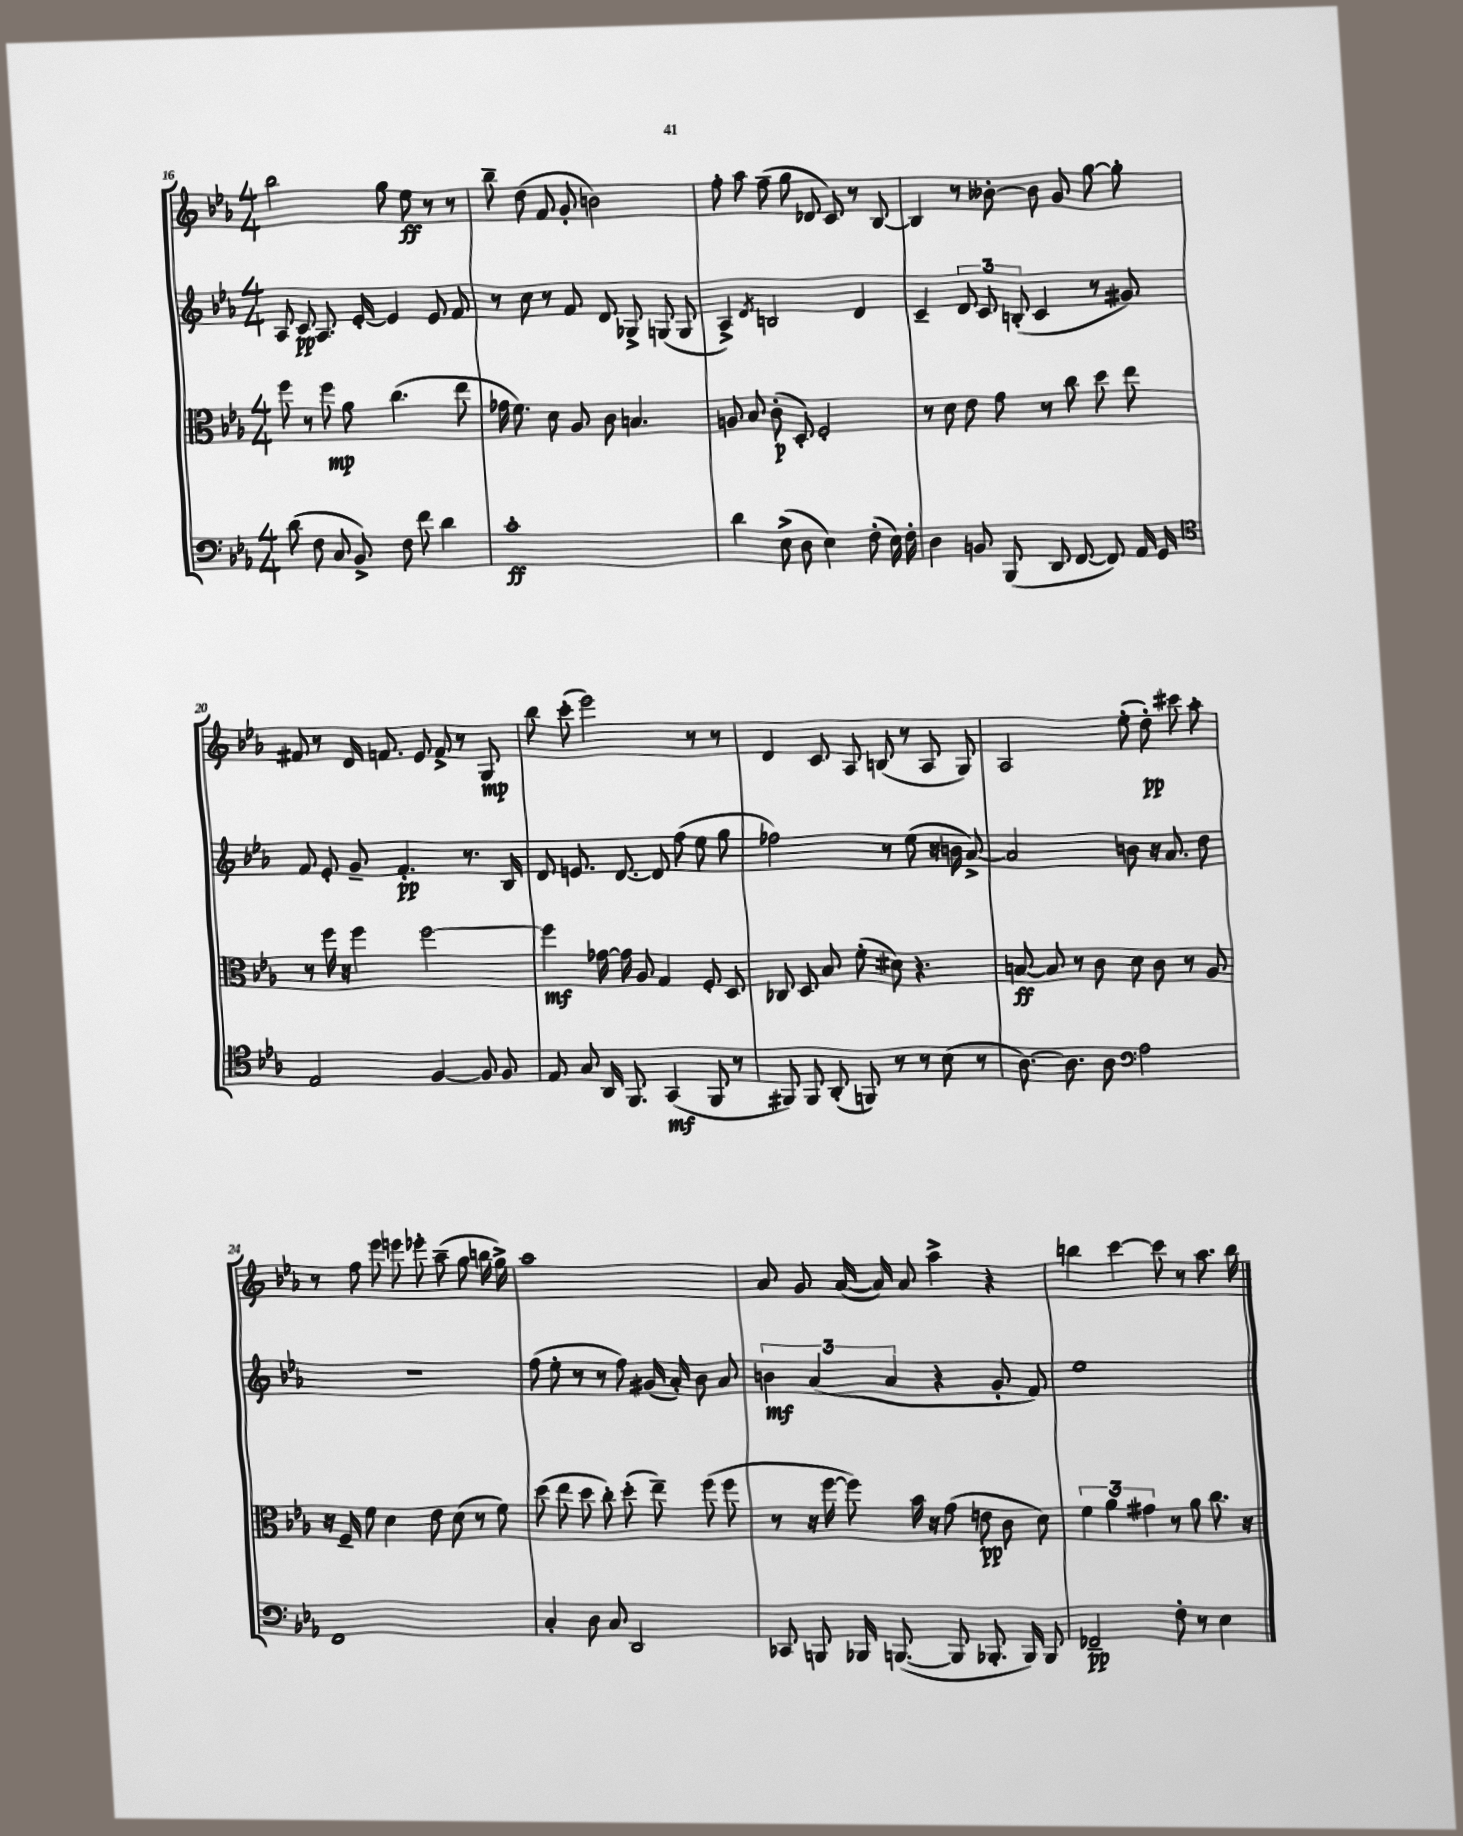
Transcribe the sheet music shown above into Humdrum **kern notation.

**kern	**dynam	**kern	**dynam	**kern	**dynam	**kern	**dynam
*part4	*part4	*part3	*part3	*part2	*part2	*part1	*part1
*staff4	*staff4	*staff3	*staff3	*staff2	*staff2	*staff1	*staff1
*clefF4	*	*clefC3	*	*clefG2	*	*clefG2	*
*k[b-e-a-]	*	*k[b-e-a-]	*	*k[b-e-a-]	*	*k[b-e-a-]	*
*M4/4	*	*M4/4	*	*M4/4	*	*M4/4	*
=16	=16	=16	=16	=16	=16	=16	=16
(8d\	.	8ff\	.	8A-/	.	2bb-\	.
8F\	.	8r	.	8c/	pp	.	.
8C/	.	8ff\	mp	8.A-/	.	.	.
8BB-^/)	.	8a-\	.	.	.	.	.
.	.	.	.	[16e-'/	.	.	.
8F\	.	(4.cc\	.	4e-/]	.	8gg\	.
8f\	.	.	.	.	.	8ee-\	ff
4d\	.	.	.	8e-/	.	8r	.
.	.	8ee-\	.	8f/	.	8r	.
=17	=17	=17	=17	=17	=17	=17	=17
1c'	ff	16g-X\	.	8r	.	8bb-~\	.
.	.	8.f\)	.	.	.	.	.
.	.	.	.	8cc\	.	(8dd\	.
.	.	8d\	.	8r	.	8f/	.
.	.	8A-/	.	8f/	.	8g'/	.
.	.	8c\	.	8d/	.	2bn\)	.
.	.	4.Bn/	.	8G-X^/	.	.	.
.	.	.	.	(8Gn/	.	.	.
.	.	.	.	8G/	.	.	.
=18	=18	=18	=18	=18	=18	=18	=18
4d\	.	8An/	.	4A-^/)	.	8ff'\	.
.	.	8B-/	.	.	.	8aa-\	.
.	.	.	.	8qd/	.	.	.
(8E-^\	.	(8c'\	p	2Bn/	.	(8ff~\	.
8D\	.	8D'/)	.	.	.	8gg\	.
4E-\)	.	2F'/	.	.	.	8d-X/	.
.	.	.	.	.	.	8c/)	.
(8F'\	.	.	.	4d/	.	8r	.
16E-\)	.	.	.	.	.	[8B-/	.
16F'\	.	.	.	.	.	.	.
=19	=19	=19	=19	=19	=19	=19	=19
4D\	.	8r	.	4c~/	.	4B-/]	.
.	.	8d\	.	.	.	.	.
8BBn/	.	8e-\	.	12d/	.	8r	.
.	.	.	.	12c/	.	.	.
(8BBB-/	.	8g\	.	.	.	[8b--X'\	.
.	.	.	.	(12Bn'/	.	.	.
8DD/	.	8r	.	4c/	.	8b--\]	.
[8FF/	.	8cc\	.	.	.	8g/	.
8FF/])	.	8dd\	.	8r	.	[8gg\	.
16AA-/	.	8ee-\	.	8g#X/)	.	8gg'\]	.
16GG/	.	.	.	.	.	.	.
!!LO:LB:g=z
=20	=20	=20	=20	=20	=20	=20	=20
*clefC4	*	*	*	*	*	*	*
2E-/	.	8r	.	8f/	.	8f#X/	.
.	.	16ff\	.	8e-'/	.	8r	.
.	.	16r	.	.	.	.	.
.	.	4ff\	.	8g~/	.	16d/	.
.	.	.	.	.	.	8.fn/	.
.	.	.	.	4.f'/	pp	.	.
[4F/	.	[2ff\	.	.	.	8e-/	.
.	.	.	.	.	.	8f^/	.
8F/]	.	.	.	8.r	.	8r	.
8F/	.	.	.	.	.	8G/	mp
.	.	.	.	16B-/	.	.	.
=21	=21	=21	=21	=21	=21	=21	=21
8E-/	.	4ff\]	mf	8d/	.	8bb-\	.
8G/	.	.	.	8.en/	.	(8ccc'\	.
16AA-/	.	[16g-X\	.	.	.	2eee-\)	.
8.FF/	.	16g-\]	.	[8.d/	.	.	.
.	.	8A-/	.	.	.	.	.
(4GG/	mf	4G/	.	8d/]	.	.	.
.	.	.	.	(8ff\	.	.	.
8FF/	.	8F'/	.	8ee-\	.	8r	.
8r	.	8D/	.	8gg\	.	8r	.
=22	=22	=22	=22	=22	=22	=22	=22
8FF#X/)	.	8C-X/	.	2ff-X\)	.	4d/	.
8FF#/	.	8D/	.	.	.	.	.
(8AA-'/	.	8B-/	.	.	.	8c/	.
8FFn/)	.	(8f'\	.	.	.	8A-/	.
8r	.	8d#X\)	.	8r	.	(8Bn/	.
8r	.	4.r	.	(8ee-\	.	8r	.
(8B-\	.	.	.	16r	.	8A-/	.
.	.	.	.	16bn\	.	.	.
8r	.	.	.	[8a-^/)	.	8G/)	.
=23	=23	=23	=23	=23	=23	=23	=23
[8.A-\)	.	[8Bn/	ff	2a-/]	.	2A-/	.
.	.	8B/]	.	.	.	.	.
8.A-\]	.	.	.	.	.	.	.
.	.	8r	.	.	.	.	.
8A-\	.	8c\	.	.	.	.	.
*clefF4	*	*	*	*	*	*	*
2A-\	.	8d\	.	8bn\	.	(8ee-'\	.
.	.	8c\	.	16r	.	8dd'\)	pp
.	.	.	.	8.a-/	.	.	.
.	.	8r	.	.	.	8ccc#X\	.
.	.	8A-/	.	8dd\	.	8aa-'\	.
!!LO:LB:g=z
=24	=24	=24	=24	=24	=24	=24	=24
1FF	.	16r	.	1r	.	8r	.
.	.	16F~/	.	.	.	.	.
.	.	8f\	.	.	.	8ff\	.
.	.	4d\	.	.	.	8eee-\	.
.	.	.	.	.	.	8eeen\	.
.	.	8e-\	.	.	.	8eee-X'\	.
.	.	(8d\	.	.	.	(8aa-~\	.
.	.	8r	.	.	.	8gg\	.
.	.	8f\)	.	.	.	16bbn\	.
.	.	.	.	.	.	16gg^\)	.
=25	=25	=25	=25	=25	=25	=25	=25
4C'/	.	(8dd\	.	(8ff\	.	1aa-	.
.	.	8ee-\	.	8ee-'\	.	.	.
8D\	.	8dd\	.	8r	.	.	.
8C/	.	8cc'\)	.	8r	.	.	.
2DD/	.	(8dd'\	.	8ff\)	.	.	.
.	.	8ee-~\)	.	(16g#X/	.	.	.
.	.	.	.	16a-'/)	.	.	.
.	.	(8ff\	.	8b-\	.	.	.
.	.	8ff\	.	8a-/	.	.	.
=26	=26	=26	=26	=26	=26	=26	=26
8CC-X/	.	8r	.	6bn\	mf	8a-/	.
8BBBn/	.	16r	.	.	.	8g/	.
.	.	.	.	(6a-/	.	.	.
.	.	[16ff\	.	.	.	.	.
16BBB-X/	.	8ff\])	.	.	.	([16a-/	.
([8.BBBn/	.	.	.	.	.	16a-/])	.
.	.	.	.	6a-/	.	.	.
.	.	16b-\	.	.	.	8a-/	.
.	.	16r	.	.	.	.	.
8BBB/]	.	(8g\	.	4r	.	4aa-^\	.
8.BBB-X'/	.	8en\	pp	.	.	.	.
.	.	8c\	.	8g'/	.	4r	.
16BBB-/)	.	.	.	.	.	.	.
8BBB-/	.	8d\)	.	8f/)	.	.	.
=27	=27	=27	=27	=27	=27	=27	=27
2FF-X~/	pp	6f\	.	1ee-	.	4bbn\	.
.	.	6a-\	.	.	.	.	.
.	.	.	.	.	.	[4ccc\	.
.	.	6g#X\	.	.	.	.	.
8F'\	.	8r	.	.	.	8ccc\]	.
8r	.	8a-\	.	.	.	8r	.
4E-\	.	8.cc\	.	.	.	8.aa-\	.
.	.	16r	.	.	.	16bb\	.
==	==	==	==	==	==	==	==
*-	*-	*-	*-	*-	*-	*-	*-
